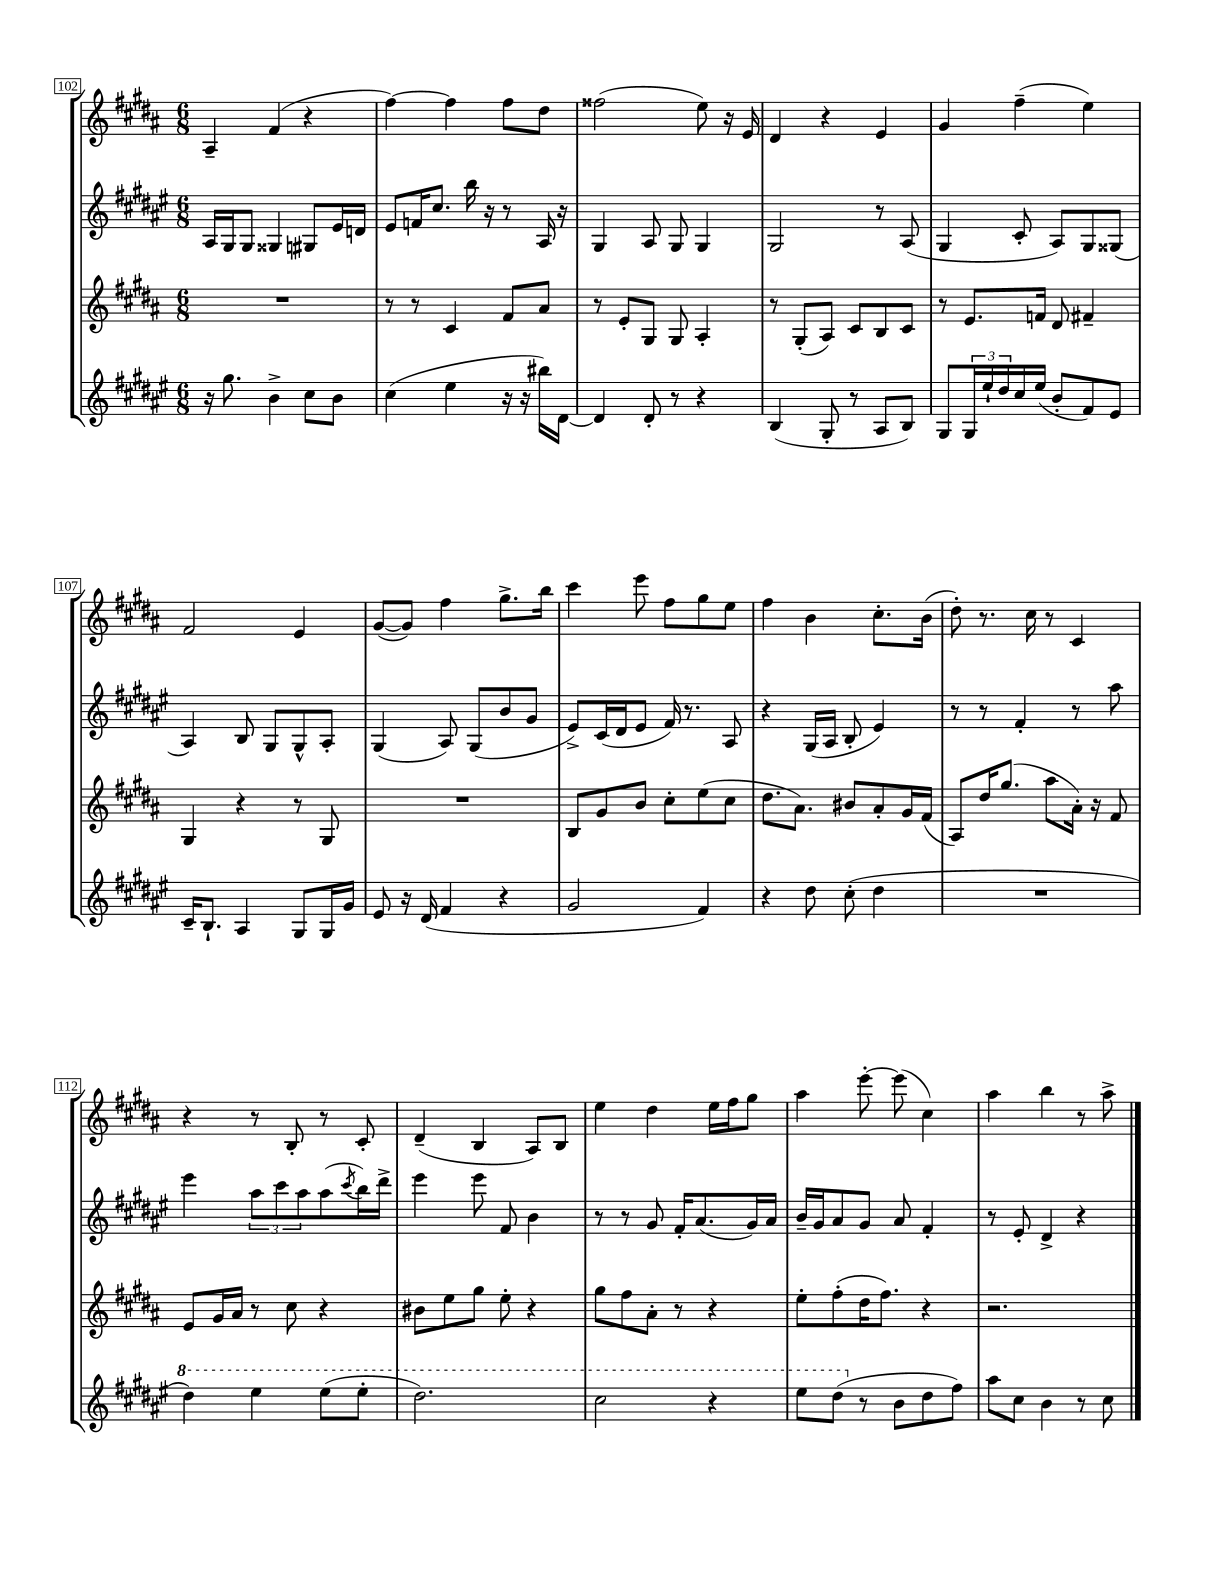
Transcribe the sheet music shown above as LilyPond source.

<<
\new StaffGroup <<
\new Staff = "s0" {
    \clef treble \key b \major \numericTimeSignature \time 6/8
    ais4-- fis'4( r4 |
    fis''4~) fis''4 fis''8 dis''8 |
    fisis''2( e''8) r16 e'16 |
    dis'4 r4 e'4 |
    gis'4 fis''4--( e''4) |
    fis'2 e'4 |
    gis'8~( gis'8) fis''4 gis''8.-> b''16 |
    cis'''4 e'''8 fis''8 gis''8 e''8 |
    fis''4 b'4 cis''8.-. b'16( |
    dis''8-.) r8. cis''16 r8 cis'4 |
    r4 r8 b8-. r8 cis'8-. |
    dis'4--( b4 ais8) b8 |
    e''4 dis''4 e''16 fis''16 gis''8 |
    ais''4 e'''8~-. e'''8( cis''4) |
    ais''4 b''4 r8 ais''8-> \bar "|." |
}
\new Staff = "s1" {
    \clef treble \key fis \major \numericTimeSignature \time 6/8
    ais16 gis16 gis8 gisis4 gis8 eis'16 d'16 |
    eis'8 f'16 cis''8. b''16 r16 r8 ais16 r16 |
    gis4 ais8 gis8 gis4 |
    gis2 r8 ais8( |
    gis4 cis'8-. ais8) gis8 gisis8( |
    ais4) b8 gis8 gis8-^ ais8-. |
    gis4( ais8) gis8( b'8 gis'8 |
    eis'8->) cis'16( dis'16 eis'8 fis'16) r8. ais8 |
    r4 gis16( ais16 b8-. eis'4) |
    r8 r8 fis'4-. r8 ais''8 |
    eis'''4 \tuplet 3/2 { ais''8 cis'''8 ais''8 } ais''8( \acciaccatura { cis'''8 } b''16) dis'''16-> |
    eis'''4 eis'''8 fis'8 b'4 |
    r8 r8 gis'8 fis'16-. ais'8.( gis'16) ais'16 |
    b'16-- gis'16 ais'8 gis'8 ais'8 fis'4-. |
    r8 eis'8-. dis'4-> r4 \bar "|." |
}
\new Staff = "s2" {
    \clef treble \key b \major \numericTimeSignature \time 6/8
    R2. |
    r8 r8 cis'4 fis'8 ais'8 |
    r8 e'8-. gis8 gis8 ais4-. |
    r8 gis8-.( ais8) cis'8 b8 cis'8 |
    r8 e'8. f'16 dis'8 fis'4-- |
    gis4 r4 r8 gis8 |
    R2. |
    b8 gis'8 b'8 cis''8-. e''8( cis''8 |
    dis''8. ais'8.) bis'8 ais'8-. gis'16 fis'16( |
    ais8) dis''16 gis''8.( ais''8 ais'16-.) r16 fis'8 |
    e'8 gis'16 ais'16 r8 cis''8 r4 |
    bis'8 e''8 gis''8 e''8-. r4 |
    gis''8 fis''8 ais'8-. r8 r4 |
    e''8-. fis''8-.( dis''16 fis''8.) r4 |
    r2. \bar "|." |
}
\new Staff = "s3" {
    \clef treble \key fis \major \numericTimeSignature \time 6/8
    r16 gis''8. b'4-> cis''8 b'8 |
    cis''4( eis''4 r16 r16 bis''16) dis'16~ |
    dis'4 dis'8-. r8 r4 |
    b4( gis8-. r8 ais8 b8) |
    gis8 \tuplet 3/2 { gis16 eis''16-! dis''16 } cis''16 eis''16( b'8-. fis'8) eis'8 |
    cis'16-- b8.-! ais4 gis8 gis16 gis'16 |
    eis'8 r16 dis'16( fis'4 r4 |
    gis'2 fis'4) |
    r4 dis''8 cis''8-.( dis''4 |
    R2. |
    \ottava #1 dis'''4) eis'''4 eis'''8( eis'''8-. |
    dis'''2.) |
    cis'''2 r4 |
    eis'''8 dis'''8( \ottava #0 r8 b'8 dis''8 fis''8) |
    ais''8 cis''8 b'4 r8 cis''8 \bar "|." |
}
>>
>>
\layout { \context { \Score currentBarNumber = #102 \override BarNumber.stencil = #(make-stencil-boxer 0.1 0.3 ly:text-interface::print) } }
